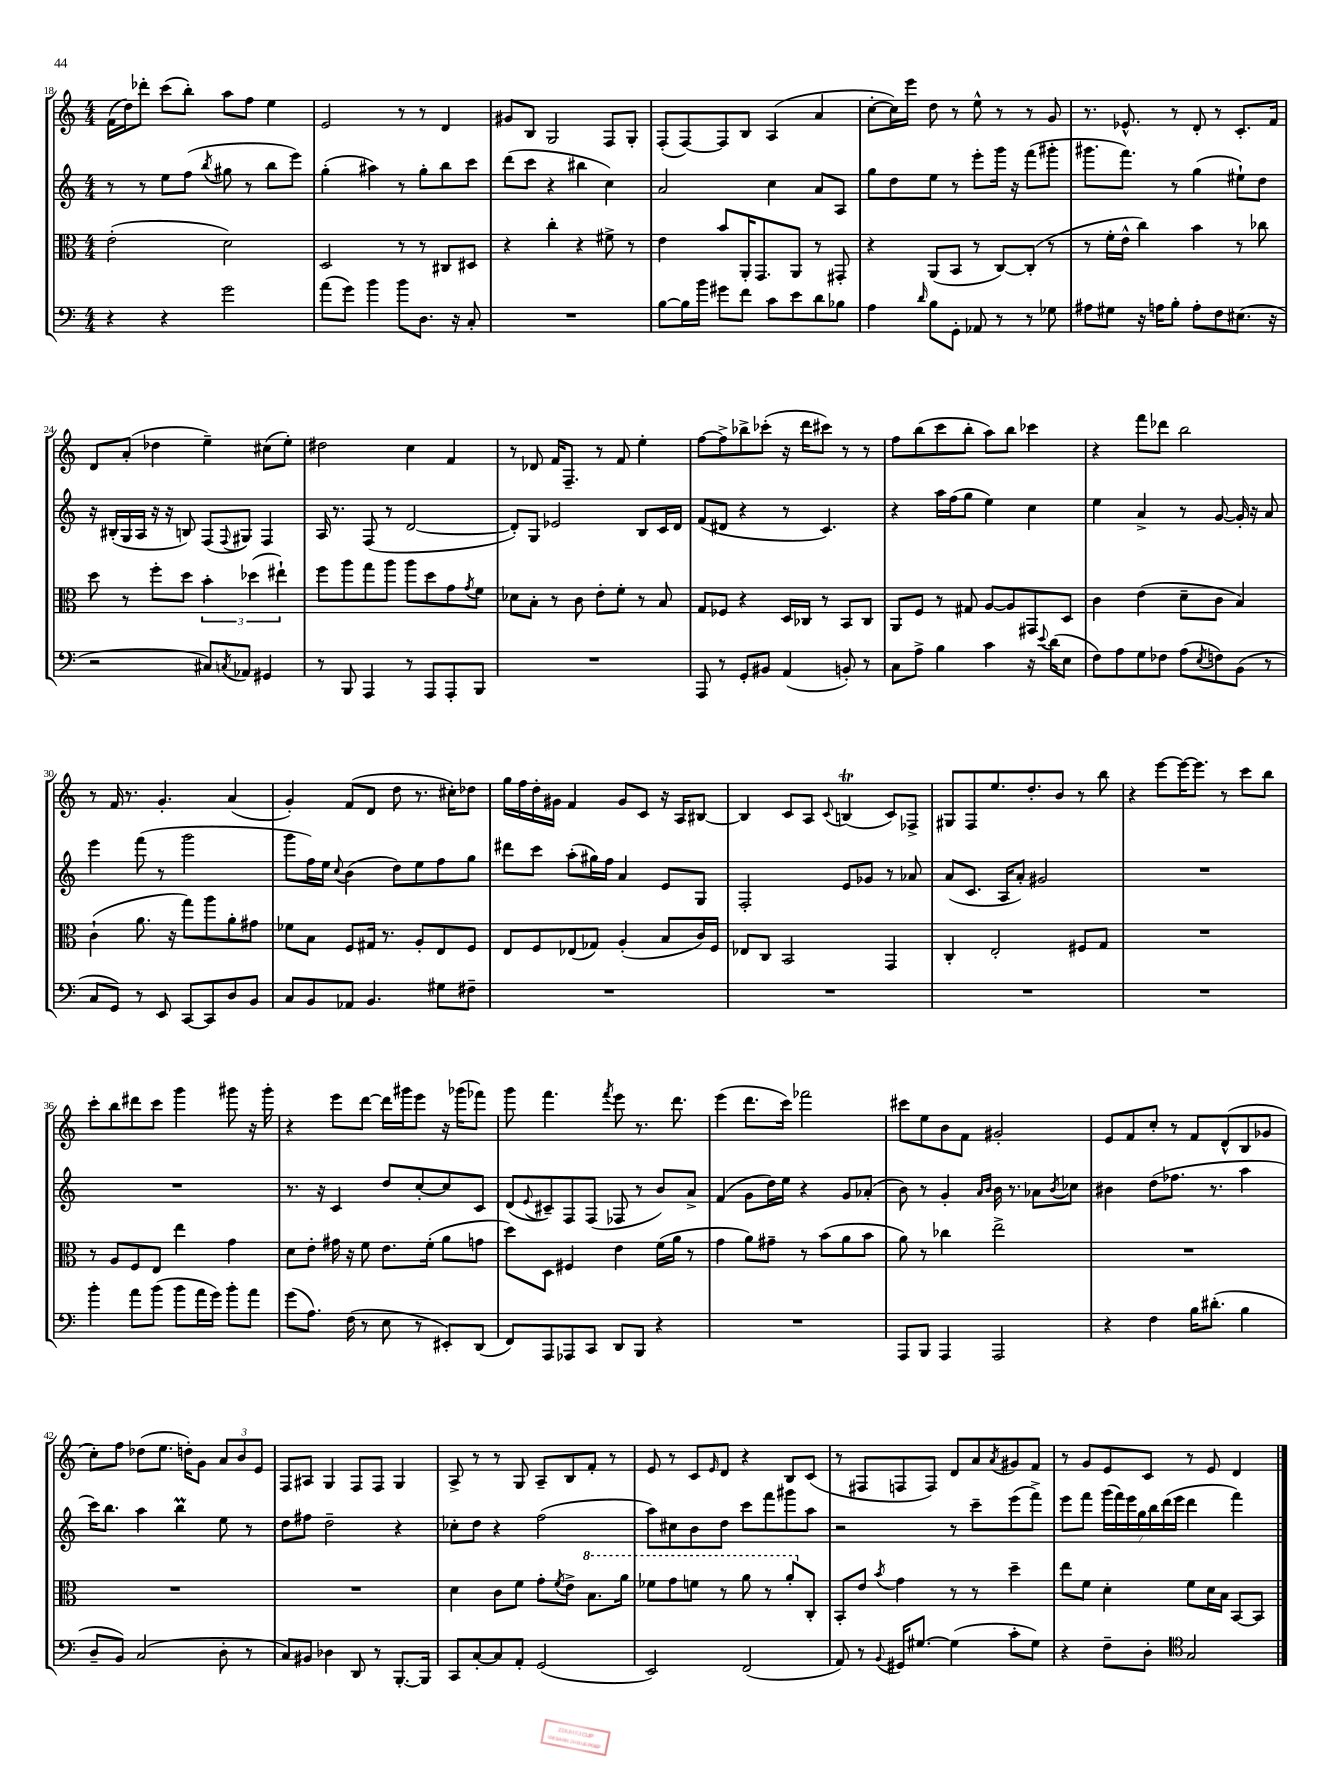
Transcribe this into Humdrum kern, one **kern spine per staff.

**kern	**kern	**kern	**kern
*staff4	*staff3	*staff2	*staff1
*clefF4	*clefC3	*clefG2	*clefG2
*k[]	*k[]	*k[]	*k[]
*M4/4	*M4/4	*M4/4	*M4/4
4r	(2e'\	8r	(16f\LL
.	.	.	16dd\J)
.	.	8r	8ddd-'\J
4r	.	8ee\L	(8ccc\L
.	.	(8ff\J	8bb'\J)
.	.	8qbb/	.
2g\	2d\)	8gg#\	8aa\L
.	.	8r	8ff\J
.	.	8bb\L	4ee\
.	.	8eee\J)	.
=	=	=	=
(8a\L	2D/	(4gg'\	2e/
8g\J)	.	.	.
4b\	.	4aa#\)	.
8b\L	8r	8r	8r
8.D\J	8r	8gg'\L	8r
.	8C#/L	8bb\	4d/
16r	.	.	.
8C'/	8D#/J	8ccc\J	.
=	=	=	=
1r	4r	(8ddd\L	8g#/L
.	.	8ccc\J	8B/J
.	4cc'\	4r	2G/
.	4r	4bb#\	.
.	8f#^\	4cc\)	8F/L
.	8r	.	8G'/J
=	=	=	=
[8B\L	4e\	2a/	(8F'/L
16B\]L	.	.	[8F/)
16b\JJ	.	.	.
8g#\L	8b/L	.	8F/]
8f\J	16AA'/K	.	8B/J
.	8.GG/	.	.
8c\L	.	4cc\	(4A/
8e\	8AA/J	.	.
8d\	8r	8a/L	4a/
8B-\J	8GG#'/	8A/J	.
=	=	=	=
4A\	4r	8gg\L	[8cc'\L
.	.	8dd\	16cc\]L)
.	.	.	16eee\JJ
16qqd/	.	.	.
8B\L	(8AA/L	8ee\J	8dd\
8GG'\J	8BB/J	8r	8r
8AA-/	8r	8eee'\L	8ee^^\
8r	[8C/L)	16ggg\Jk	8r
.	.	16r	.
8r	(8C'/]J	(8fff\L	8r
8G-\	8r	8ggg#'\J	8g/
=	=	=	=
8A#\L	8r	8.ggg#\L	8.r
8G#\J	16f'\LL	.	.
.	16e^^\JJ	8.fff\J)	8.e-^^/
16r	4cc\)	.	.
16A\LK	.	.	.
8B'\J	.	8r	8r
8A'\L	4b\	(4gg\	8d'/
8F\	.	.	8r
(8.E#\J	8r	8ee#`\L)	8.c'/L
.	8cc-\	8dd\J	.
16r	.	.	16f/Jk
=	=	=	=
2r	8dd\	16r	8d/L
.	.	(16B#'/LL	.
.	8r	16G/	(8a'/J
.	.	16A/JJ	.
.	8ff'\L	16r	4dd-\
.	.	16r	.
.	8dd\J	8B/)	.
8C#/L)	6b'\	(8F/L	4ee~\)
8qC/	.	8qqF/	.
8AA-/J	.	8G#/J)	.
.	(6dd-\	.	.
4GG#/	.	4F/	(8cc#\L
.	6ee#`\)	.	.
.	.	.	8ee'\J)
=	=	=	=
8r	8ff\L	16A/	2dd#\
.	.	8.r	.
8BBB/	8aa\	.	.
4AAA/	8gg\	(8F/	.
.	8aa\J	8r	.
8r	8aa\L	[2d/	4cc\
8AAA/L	8dd\	.	.
8AAA'/	8g\	.	4f/
.	8qg/	.	.
8BBB/J	8f\J	.	.
=	=	=	=
1r	8d-\L	8d'/]L)	8r
.	8B'\J	8G/J	8d-/
.	8r	2e-/	16f/LK
.	.	.	8.F~/J
.	8c\	.	.
.	8e'\L	.	8r
.	8f'\J	.	8f/
.	8r	8B/L	4ee'\
.	8B/	16c/L	.
.	.	16d/JJ	.
=	=	=	=
8AAA/	8G/L	(8f/L	[8ff\L
8r	8F-/J	8d#/J	8ff^\]
8GG'/L	4r	4r	8bb-^\
8BB#/J	.	.	(8ccc-'\J
(4AA/	16D/LL	8r	16r
.	16C-/JJ	.	16ddd\LK
.	8r	4.c/)	8ccc#\J)
8BB'/)	8BB/L	.	8r
8r	8C-/J	.	8r
=	=	=	=
8C\L	8AA/L	4r	8ff\L
8A^\J	8F/J	.	(8bb\
4B\	8r	16aa\LL	8ccc\
.	.	(16ff\J	.
.	8G#/	8gg\J	8bb'\J
4c\	[8A/L	4ee\)	8aa\L)
.	8A/]	.	8bb\J
16r	8GG#/	4cc\	4ccc-\
8qqe/	.	.	.
(16d\LK	.	.	.
8E\J	8D/J	.	.
=	=	=	=
8F\L)	4c\	4ee\	4r
8A\	.	.	.
8G\	(4e\	4a^/	8fff\L
8F-\J	.	.	8ddd-\J
(8A\L	8d~\L	8r	2bb\
8qE/	.	.	.
8F\)	8c\J	[8g/	.
(8BB\J	4B/)	16g'/]	.
.	.	16r	.
8r	.	8a/	.
=	=	=	=
8C/L	(4c`\	4eee\	8r
8GG/J)	.	.	16f/
.	.	.	8.r
8r	8.a\	(8fff\	.
8EE/	.	8r	4.g'/
.	16r	.	.
[8CC/L	8gg\L)	2ggg\	.
8CC/]	8aa\	.	.
8D/	8a'\	.	(4a/
8BB/J	8g#\J	.	.
=	=	=	=
8C/L	8f-\L	8ggg\L	4g'/)
8BB/	8B\J	16ff\L)	.
.	.	16ee\JJ	.
.	.	8qqcc/	.
8AA-/J	8F/L	(4b\	(8f/L
4.BB/	16G#/Jk	.	8d/J
.	8.r	.	.
.	.	8dd\L)	8dd\
.	8A'/L	8ee\	8.r
8G#\L	8E/	8ff\	.
.	.	.	16cc#'\LK)
8F#~\J	8F/J	8gg\J	8dd-\J
=	=	=	=
1r	8E/L	8ddd#\L	16gg\LL
.	.	.	16ff\
.	8F/	8ccc\J	16dd'\
.	.	.	16g#\JJ
.	(8E-/	(8aa'\L	4f/
.	8G-/J)	16gg#\L)	.
.	.	16ff\JJ	.
.	(4A'/	4a/	8g#/L
.	.	.	8c/J
.	8B/L	8e/L	16r
.	.	.	16A/LK
.	16c/L)	8G/J	[8B#/J
.	16F/JJ	.	.
=	=	=	=
1r	8E-/L	2F'/	4B#/]
.	8C/J	.	.
.	2BB/	.	8c/L
.	.	.	8A/J
.	.	.	8qqc/
.	.	8e/L	(4B/
.	.	8g-/J	.
.	4GG/	8r	8c/L)
.	.	8a-/	8F-^/J
=	=	=	=
1r	4C'/	(8a/L	8G#/L
.	.	8.c/J	8F/
.	2E'/	.	8.ee/
.	.	16A/LK	.
.	.	8a'/J)	.
.	.	.	8.dd'/
.	.	2g#/	.
.	.	.	8b/J
.	8F#/L	.	8r
.	8G/J	.	8bb\
=	=	=	=
1r	1r	1r	4r
.	.	.	[8eee\L
.	.	.	16eee\_K
.	.	.	8.eee\]J
.	.	.	8r
.	.	.	8ccc\L
.	.	.	8bb\J
=	=	=	=
4b'\	8r	1r	8ccc'\L
.	8A/L	.	8bb\
8a\L	8F/	.	8ddd#\
(8b\J	8E/J	.	8ccc\J
8b\L	4ee\	.	4ggg\
16a\L	.	.	.
16g\JJ)	.	.	.
8b'\L	4g\	.	8ggg#\
8a\J	.	.	16r
.	.	.	16ggg#'\
=	=	=	=
(8g\L	8d\L	8.r	4r
8.A\J)	8e'\J	.	.
.	.	16r	.
.	16g#\	4c/	8eee\L
(16F\	16r	.	.
8r	8f\	.	[8ddd\J
8E\	8.e\L	8dd/L	16ddd\]LL
.	.	.	16ggg#\J
8r	.	[8cc'/	8eee\J
.	(16f'\Jk	.	.
8EE#'/L)	8a\L	8cc/]	16r
.	.	.	(16ggg-\LK
(8DD/J	8g\J	8c/J	8fff-\J)
=	=	=	=
8FF/L)	8dd\L)	(8d/L	8ggg\
.	.	8qqe/	.
8AAA/	8D\J	8c#~/)	4.fff\
8AAA-/	4F#/	8F/	.
8CC/J	.	(8F/J	.
.	.	.	8qfff/
8DD/L	4e\	8F-/	8eee\
8BBB/J	.	8r	8.r
4r	(16f\LL	8b/L)	.
.	16a\JJ	.	8.ddd\
.	8r	8a^/J	.
=	=	=	=
1r	4g\	(4f/	(4eee\
.	8a\L)	8g\L	8.ddd\L
.	8g#~\J	16dd\L)	.
.	.	16ee\JJ	16ccc\Jk)
.	8r	4r	2fff-\
.	(8b\L	.	.
.	8a\	8g/L	.
.	8b\J	(8a-'/J	.
=	=	=	=
8AAA/L	8a\)	8b\)	8ccc#\L
8BBB/J	8r	8r	8ee\
4AAA/	4cc-\	4g'/	8b\
.	.	.	8f\J
.	.	16qqa/LL	.
.	.	16qqb/JJ	.
2AAA/	2ee^\	16b\	2g#'/
.	.	8.r	.
.	.	8a-\L	.
.	.	8qb/	.
.	.	8cc-\J	.
=	=	=	=
4r	1r	4b#\	8e/L
.	.	.	8f/
4F\	.	(8dd\L	8cc'/J
.	.	8.ff-\J	8r
16B\LK	.	.	8f/L
(8.d#'\J	.	8.r	.
.	.	.	(8d^^/
4B\	.	4aa\	8B/
.	.	.	8g-/J
=	=	=	=
8D~/L	1r	16ccc\LK)	8cc'\L)
.	.	8.bb\J	.
8BB/J)	.	.	8ff\J
(2C/	.	4aa\	(8dd-\L
.	.	.	8.ee\J
.	.	4bb\	.
.	.	.	16dd'\LK)
.	.	.	8g\J
8D'\	.	8ee\	12a/L
.	.	.	12b/
8r	.	8r	.
.	.	.	12e/J
=	=	=	=
8C/L)	1r	8dd\L	8F/L
8BB#/J	.	8ff#\J	8A#/J
4D-\	.	2dd~\	4G/
8DD/	.	.	8F/L
8r	.	.	8F/J
[8.BBB'/L	.	4r	4G/
16BBB/]Jk	.	.	.
=	=	=	=
8CC/L	4d\	8cc-'\L	8A^/
[8C'/	.	8dd\J	8r
8C/]	8c\L	4r	8r
8AA'/J	8f\J	.	8G/
(2GG/	8g'\L	(2ff\	8A~/L
.	8qf/	.	.
.	8e^\J	.	8B/
.	8.b\L	.	8f'/J
.	.	.	8r
.	16aa\Jk	.	.
=	=	=	=
2EE/)	8ff-\L	8aa\L)	8e/
.	8gg\	8cc#\	8r
.	8ff\J	8b\	8c/L
.	.	.	16qqe/
.	8r	8dd\J	8d/J
(2FF/	8aa\	8ccc\L	4r
.	8r	8fff\	.
.	8aa'/L	8ggg#\	8B/L
.	8C'/J	8aa\J	(8c/J
=	=	=	=
8AA/)	8BB'/L	2r	8r
8r	8e/J	.	8F#/L
8qqBB/	8qb/	.	.
16GG#/LK	4g\	.	8F/
[8.G#/J	.	.	.
.	.	.	8F/J)
(4G#\]	8r	8r	8d/L
.	8r	8ccc~\L	8a/
.	.	.	8qa/
8c'\L	4dd~\	(8eee\	8g#/
8G#\J)	.	8fff^\J)	8f/J
=	=	=	=
4r	8ee\L	8eee\L	8r
.	8f\J	8fff\J	8g/L
8F~\L	4d'\	(28ggg\LL	8e/
.	.	28fff\)	.
.	.	28eee\	.
.	.	28gg\	.
8D'\J	.	.	8c/J
.	.	28bb\	.
.	.	(28ddd\	.
.	.	28eee\JJ	.
*clefC4	*	*	*
2G/	8f\L	4ddd\	8r
.	16d\L	.	8e/
.	16B\JJ	.	.
.	[8BB/L	4fff\)	4d/
.	8BB/]J	.	.
==	==	==	==
*-	*-	*-	*-
